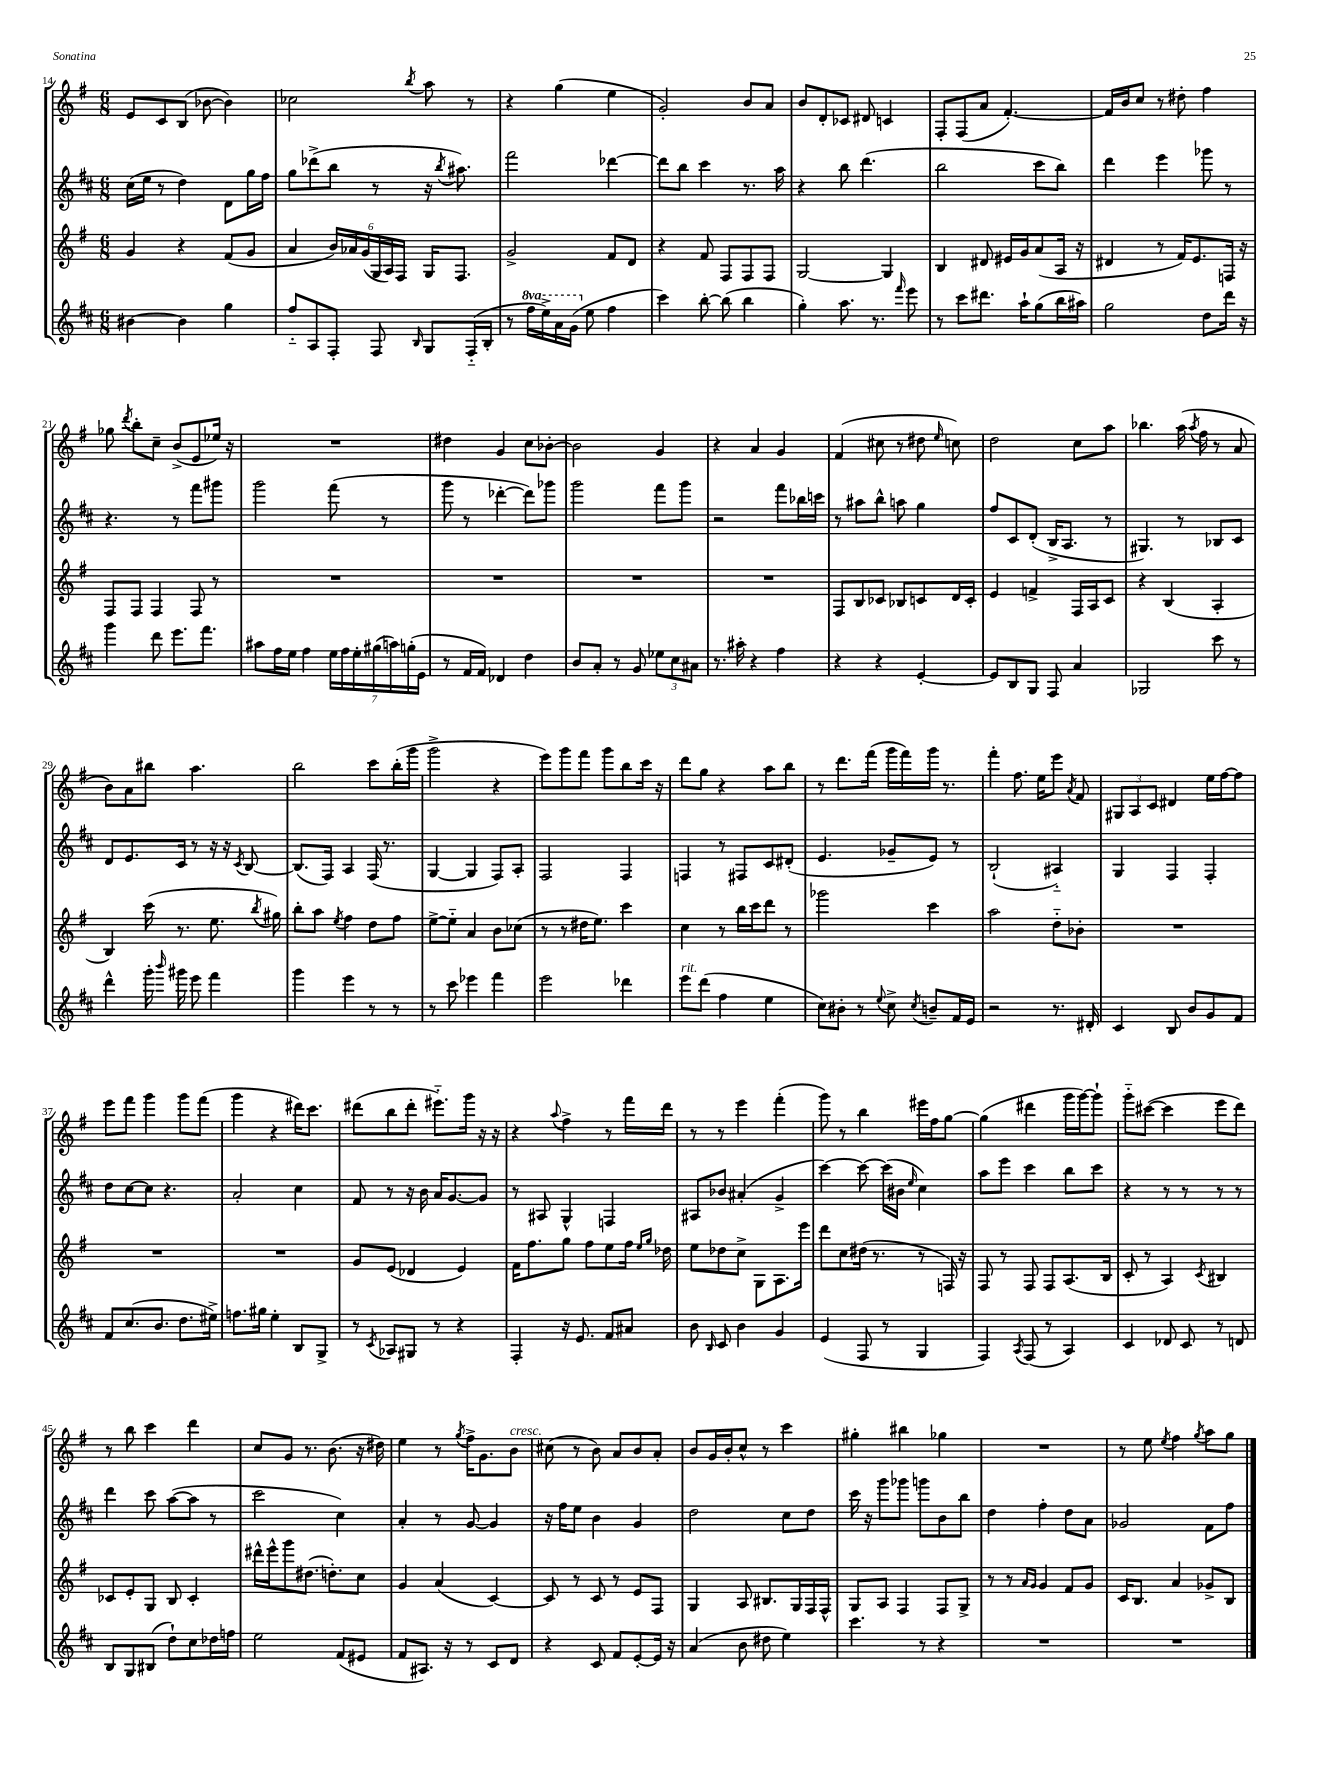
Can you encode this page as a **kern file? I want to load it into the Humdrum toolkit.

**kern	**kern	**kern	**kern
*staff4	*staff3	*staff2	*staff1
*clefG2	*clefG2	*clefG2	*clefG2
*k[f#c#]	*k[f#]	*k[f#c#]	*k[f#]
*M6/8	*M6/8	*M6/8	*M6/8
[4b#\	4g/	(16cc#\LL	8e/L
.	.	16ee\JJ	.
.	.	8r	8c/
4b#\]	4r	4dd\)	(8B/J
.	.	.	[8b-\
4gg\	(8f#/L	8d\L	4b-\])
.	8g/J	16gg\L	.
.	.	16ff#\JJ	.
=	=	=	=
8ff#'~/L	4a/	8gg\L	2cc-\
8A/	.	(8ddd-^\	.
8F#'/J	24b/LL)	8bb\J	.
.	24a-/	.	.
.	(24g/	.	.
8F#/	24G/	8r	.
.	24A/)	.	.
.	24F#/JJ	.	.
16qqB/	.	.	8qbb/
8G/L	16G/LK	16r	8aa\
.	.	8qbb/	.
.	8.F#/J	8.aa#\)	.
(16F#'~/L	.	.	8r
16B'/JJ	.	.	.
=	=	=	=
8r	2g^/	2fff#\	4r
16fff#\LL	.	.	.
16eee^\)	.	.	.
16aa\	.	.	(4gg\
(16gg\JJ	.	.	.
8ee\	.	.	.
4ff#\	8f#/L	[4ddd-\	4ee\
.	8d/J	.	.
=	=	=	=
4ccc#\)	4r	8ddd-\]L	2g'/)
.	.	8bb\J	.
[8bb'\	8f#/	4ccc#\	.
(8bb\]	8F#/L	.	.
4bb\	8F#/	8.r	8b/L
.	8F#/J	.	8a/J
.	.	16aa\	.
=	=	=	=
4gg'\)	[2G/	4r	8b/L
.	.	.	8d'/
8.aa\	.	8bb\	8c-/J
.	.	(4.ddd\	8d#/
8.r	.	.	.
.	4G/]	.	4c/
16qqfff#/	.	.	.
8eee\	.	.	.
=	=	=	=
8r	4B/	2bb\	8F#'/L
8ccc#\L	.	.	(8F#/
8.ddd#\J	8d#/	.	8a/J
.	16e#/LL	.	[4.f#'/)
16aa`\LK	16g/J	.	.
(8gg\	(8a/	8ccc#\L	.
16bb\L	16A/Jk	8bb\J)	.
16aa#\JJ)	16r	.	.
=	=	=	=
2gg\	4d#/	4ddd\	16f#/]LL
.	.	.	16b/J
.	.	.	8cc/J
.	8r	4eee\	8r
.	16f#/LK)	.	8dd#'\
.	8.e/	.	.
8dd\L	.	8ggg-\	4ff#\
16ddd\Jk	16F/Jk	8r	.
16r	16r	.	.
=	=	=	=
4ggg\	8F#/L	4.r	8gg-\
.	.	.	8qddd/
.	8F#/J	.	8bb'\L
8ddd\	4F#/	.	8cc~\J
8.eee\L	.	8r	(8b^/L
.	8F#/	8fff#\L	8e/
8.fff#\J	.	.	.
.	8r	8ggg#\J	16ee-/Jk)
.	.	.	16r
=	=	=	=
8aa#\L	2.r	2ggg\	2.r
16ff#\L	.	.	.
16ee\JJ	.	.	.
4ff#\	.	.	.
28ee\LL	.	(8fff#\	.
28ff#\	.	.	.
28ee'\	.	.	.
(28gg#\	.	.	.
.	.	8r	.
28aa\)	.	.	.
(28gg'\	.	.	.
28e\JJ	.	.	.
=	=	=	=
8r	2.r	8ggg\	4dd#\
16f#/LL	.	8r	.
16f#/JJ)	.	.	.
4d-/	.	[4ddd-'\	4g/
4dd\	.	8ddd-\]L)	8cc\L
.	.	8ggg-\J	[8b-'\J
=	=	=	=
8b/L	2.r	2ggg\	2b-\]
8a'/J	.	.	.
8r	.	.	.
8g/	.	.	.
12ee-\L	.	8fff#\L	4g/
12cc#\	.	.	.
.	.	8ggg\J	.
12a#\J	.	.	.
=	=	=	=
8.r	2.r	2r	4r
16aa#'\	.	.	.
4r	.	.	4a/
4ff#\	.	8fff#\L	4g/
.	.	16bb-\L	.
.	.	16ccc\JJ	.
=	=	=	=
4r	8F#/L	8r	(4f#/
.	8B/	8aa#\L	.
4r	8c-/J	8bb^^\J	8cc#\
.	8B-/L	8aa\	8r
[4e'/	8c/	4gg\	8dd#\
.	.	.	16qqee/
.	16d/L	.	8cc\)
.	16c'/JJ	.	.
=	=	=	=
8e/]L	4e/	8ff#/L	2dd\
8B/	.	8c#/	.
8G/J	4f^/	(8d'/J	.
8F#/	.	16B^/LK	.
.	.	8.A/J	.
4a/	16F#/LL	.	8cc\L
.	16A/J	.	.
.	8c/J	8r	8aa\J
=	=	=	=
2G-/	4r	4.G#/)	4.bb-\
.	(4B/	.	.
.	.	8r	(16aa\
.	.	.	8qaa/
.	.	.	16ff#\
8ccc#\	4A'/	8B-/L	8r
8r	.	8c#/J	8a/
=	=	=	=
4ddd^^\	4B/)	8d/L	8b\L)
.	.	8.e/	8a\
16ggg'\	(16ccc\	.	8bb#\J
16qqbbb/	.	.	.
16ggg#\	8.r	16c#/Jk	.
8eee\	.	8r	4.aa\
4fff#\	8.ee\	16r	.
.	.	16r	.
.	.	8qc#/	.
.	.	[8B/	.
.	8qbb/	.	.
.	16gg#\)	.	.
=	=	=	=
4ggg\	8bb'\L	(8.B/]L	2bb\
.	8aa\J	.	.
.	.	16F#/Jk)	.
.	8qee/	.	.
4eee\	4ff#\	4A/	.
8r	8dd\L	(16F#/	8ccc\L
.	.	8.r	.
8r	8ff#\J	.	(16bb'\L
.	.	.	16ggg\JJ
=	=	=	=
8r	[8ee^\L	[4G/	2ggg^\
8ccc#\	8ee'~\]J	.	.
4eee-\	4a/	4G/]	.
4fff#\	8b\L	8F#/L)	4r
.	(8cc-\J	8A'/J	.
=	=	=	=
2eee\	8r	2F#/	8eee\L)
.	8r	.	8ggg\
.	16dd#\LK	.	8fff#\J
.	8.ee\J)	.	.
.	.	.	8ggg\L
4ddd-\	4ccc\	4F#/	8bb\
.	.	.	16ccc\Jk
.	.	.	16r
=	=	=	=
8eee\L	4cc\	4F/	8ddd\L
(8ddd\J	.	.	8gg\J
4ff#\	8r	8r	4r
.	16bb\LL	8F#/L	.
.	16ccc\J	.	.
4ee\	8ddd\J	8c#/	8aa\L
.	8r	(8d#'/J	8bb\J
=	=	=	=
8cc#\L)	2ggg-\	4.e/	8r
8b#'\J	.	.	8.ddd\L
8r	.	.	.
.	.	.	(16fff#\Jk
8qqee/	.	.	.
8cc#^\	.	8g-~/L	16ggg\LL
.	.	.	16fff#\)
8qcc#/	.	.	.
8b~/L	4ccc\	8e/J)	16ggg\JJ
.	.	.	8.r
16f#/L	.	8r	.
16e/JJ	.	.	.
=	=	=	=
2r	2aa\	(2B`/	4fff#'\
.	.	.	8.ff#\
.	.	.	16ee\LK
8.r	8dd'~\L	4A#'~/)	8eee\J
.	.	.	8qa/
.	8b-'\J	.	8f#/
16d#'/	.	.	.
=	=	=	=
4c#/	2.r	4G/	12G#/L
.	.	.	12A/
.	.	.	12c/J
8B/	.	4F#/	4d#/
8b/L	.	.	.
8g/	.	4F#'/	16ee\LL
.	.	.	[16ff#\J
8f#/J	.	.	8ff#\]J
=	=	=	=
8f#/L	2.r	8dd\L	8eee\L
(8.cc#/	.	[8cc#\	8fff#\J
.	.	8cc#\]J	4ggg\
8.b/J	.	.	.
.	.	4.r	.
8.dd\L	.	.	8ggg\L
.	.	.	(8fff#\J
16ee#^\Jk)	.	.	.
=	=	=	=
8.ff\L	2.r	2a'/	4ggg\
16gg#\Jk	.	.	.
4ee'\	.	.	4r
8B/L	.	4cc#\	16ddd#\LK)
.	.	.	8.ccc\J
8G^/J	.	.	.
=	=	=	=
8r	8g/L	8f#/	(8ddd#\L
8qc#/	.	.	.
8A-/L	(8e/J	8r	8bb\
8G#/J	4d-/	16r	8ddd#'\J
.	.	16b\	.
8r	.	16a/LK	8.eee#'~\L)
.	.	[8.g/	.
4r	4e/)	.	.
.	.	.	16ggg\Jk
.	.	8g/]J	16r
.	.	.	16r
=	=	=	=
4F#'/	16f#\LK	8r	4r
.	8.ff#\	.	.
.	.	8A#/	.
.	.	.	8qqaa/
16r	8gg\J	4G^^/	4ff#^\
8.e/	.	.	.
.	8ff#\L	.	.
8f#/L	8ee\	4F/	8r
8a#/J	16ff#\Jk	.	16fff#\LL
.	16qqee/LL	.	.
.	16qqgg/JJ	.	.
.	16dd-\	.	16ddd\JJ
=	=	=	=
8b\	8ee\L	8A#/L	8r
16qqB/	.	.	.
8c#/	8dd-\	8b-/J	8r
4b\	8cc^\J	(4a#'/	4eee\
.	8G\L	.	.
4g/	8.A\	4g^/	(4fff#'\
.	16eee\Jk	.	.
=	=	=	=
(4e/	8ddd\L	[4ccc#\)	8ggg\)
.	8cc\	.	8r
8F#/	(16dd#\Jk	8ccc#\_	4bb\
.	8.r	.	.
8r	.	(16ccc#\]LL	.
.	.	16b#\JJ	.
.	.	16qqee/	.
4G/	8r	4cc#\)	16eee#\LL
.	.	.	16ff#\J
.	16F/)	.	[8gg\J
.	16r	.	.
=	=	=	=
4F#/)	8F#/	8aa\L	(4gg\]
.	8r	8eee\J	.
8qA/	.	.	.
(8F#/	8F#/	4ccc#\	4ddd#\
8r	8F#/L	.	.
4A/)	(8.A/	8bb\L	16ggg\LL
.	.	.	[16ggg\J)
.	.	8ccc#\J	8ggg`\]J
.	16B/Jk	.	.
=	=	=	=
4c#/	8c'/	4r	8ggg'~\L
.	8r	.	([8ccc#\J
8d-/	4A/)	8r	4ccc#\]
8c#/	.	8r	.
.	8qc/	.	.
8r	4B#/	8r	8eee\L
8d/	.	8r	8ddd\J)
=	=	=	=
8B/L	8c-/L	4ddd\	8r
8G/	8e'/	.	8bb\
(8B#/J	8G/J	8ccc#\	4ccc\
8dd`\L)	8B/	([8aa\L	.
8cc#\	4c-'/	8aa\]J	4ddd\
16dd-\L	.	8r	.
16ff\JJ	.	.	.
=	=	=	=
2ee\	16ddd#^^\LL	2ccc#\	8cc/L
.	16eee^^\J	.	.
.	8ggg\	.	8g/J
.	(8.dd#\J	.	8.r
.	8.dd'\L)	.	(8.b\
(8f#/L	.	4cc#\)	.
8e#/J	8cc\J	.	16r
.	.	.	16dd#\)
=	=	=	=
8f#/L	4g/	4a'/	4ee\
8.A#/J)	.	.	.
.	(4a/	8r	8r
16r	.	.	.
.	.	.	8qgg/
8r	.	[8g/	16ff#^\LK
.	.	.	8.g\
8c#/L	[4c/)	4g/]	.
8d/J	.	.	8b\J
=	=	=	=
4r	8c/]	16r	(8cc#\
.	.	16ff#\LK	.
.	8r	8ee\J	8r
8c#/	8c/	4b\	8b\)
8f#/L	8r	.	8a/L
[8e'/	8e/L	4g/	8b/
16e/]Jk	8F#/J	.	8a'/J
16r	.	.	.
=	=	=	=
(4a/	4G/	2dd\	8b/L
.	.	.	16g/L
.	.	.	16b'/J
8b\	8A/	.	8cc^^/J
8dd#\	8.B#/L	.	8r
4ee\)	.	8cc#\L	4ccc\
.	16G/L	.	.
.	16F#/	8dd\J	.
.	16F#^^/JJ	.	.
=	=	=	=
4.ccc#\	8G/L	16ccc#\	4gg#'\
.	.	16r	.
.	8A/J	8ggg\L	.
.	4F#/	8ggg-\J	4bb#\
8r	.	8ggg\L	.
4r	8F#/L	8b\	4gg-\
.	8G^/J	8bb\J	.
=	=	=	=
2.r	8r	4dd\	2.r
.	8r	.	.
.	16qqa/LL	.	.
.	16qqg/JJ	.	.
.	4g/	4ff#'\	.
.	8f#/L	8dd\L	.
.	8g/J	8a\J	.
=	=	=	=
2.r	16c/LK	2g-/	8r
.	8.B/J	.	.
.	.	.	8ee\
.	.	.	8qee/
.	4a/	.	4ff#\
.	.	.	8qgg/
.	8g-^/L	8f#\L	8aa\L
.	8B/J	8ff#\J	8gg\J
==	==	==	==
*-	*-	*-	*-
